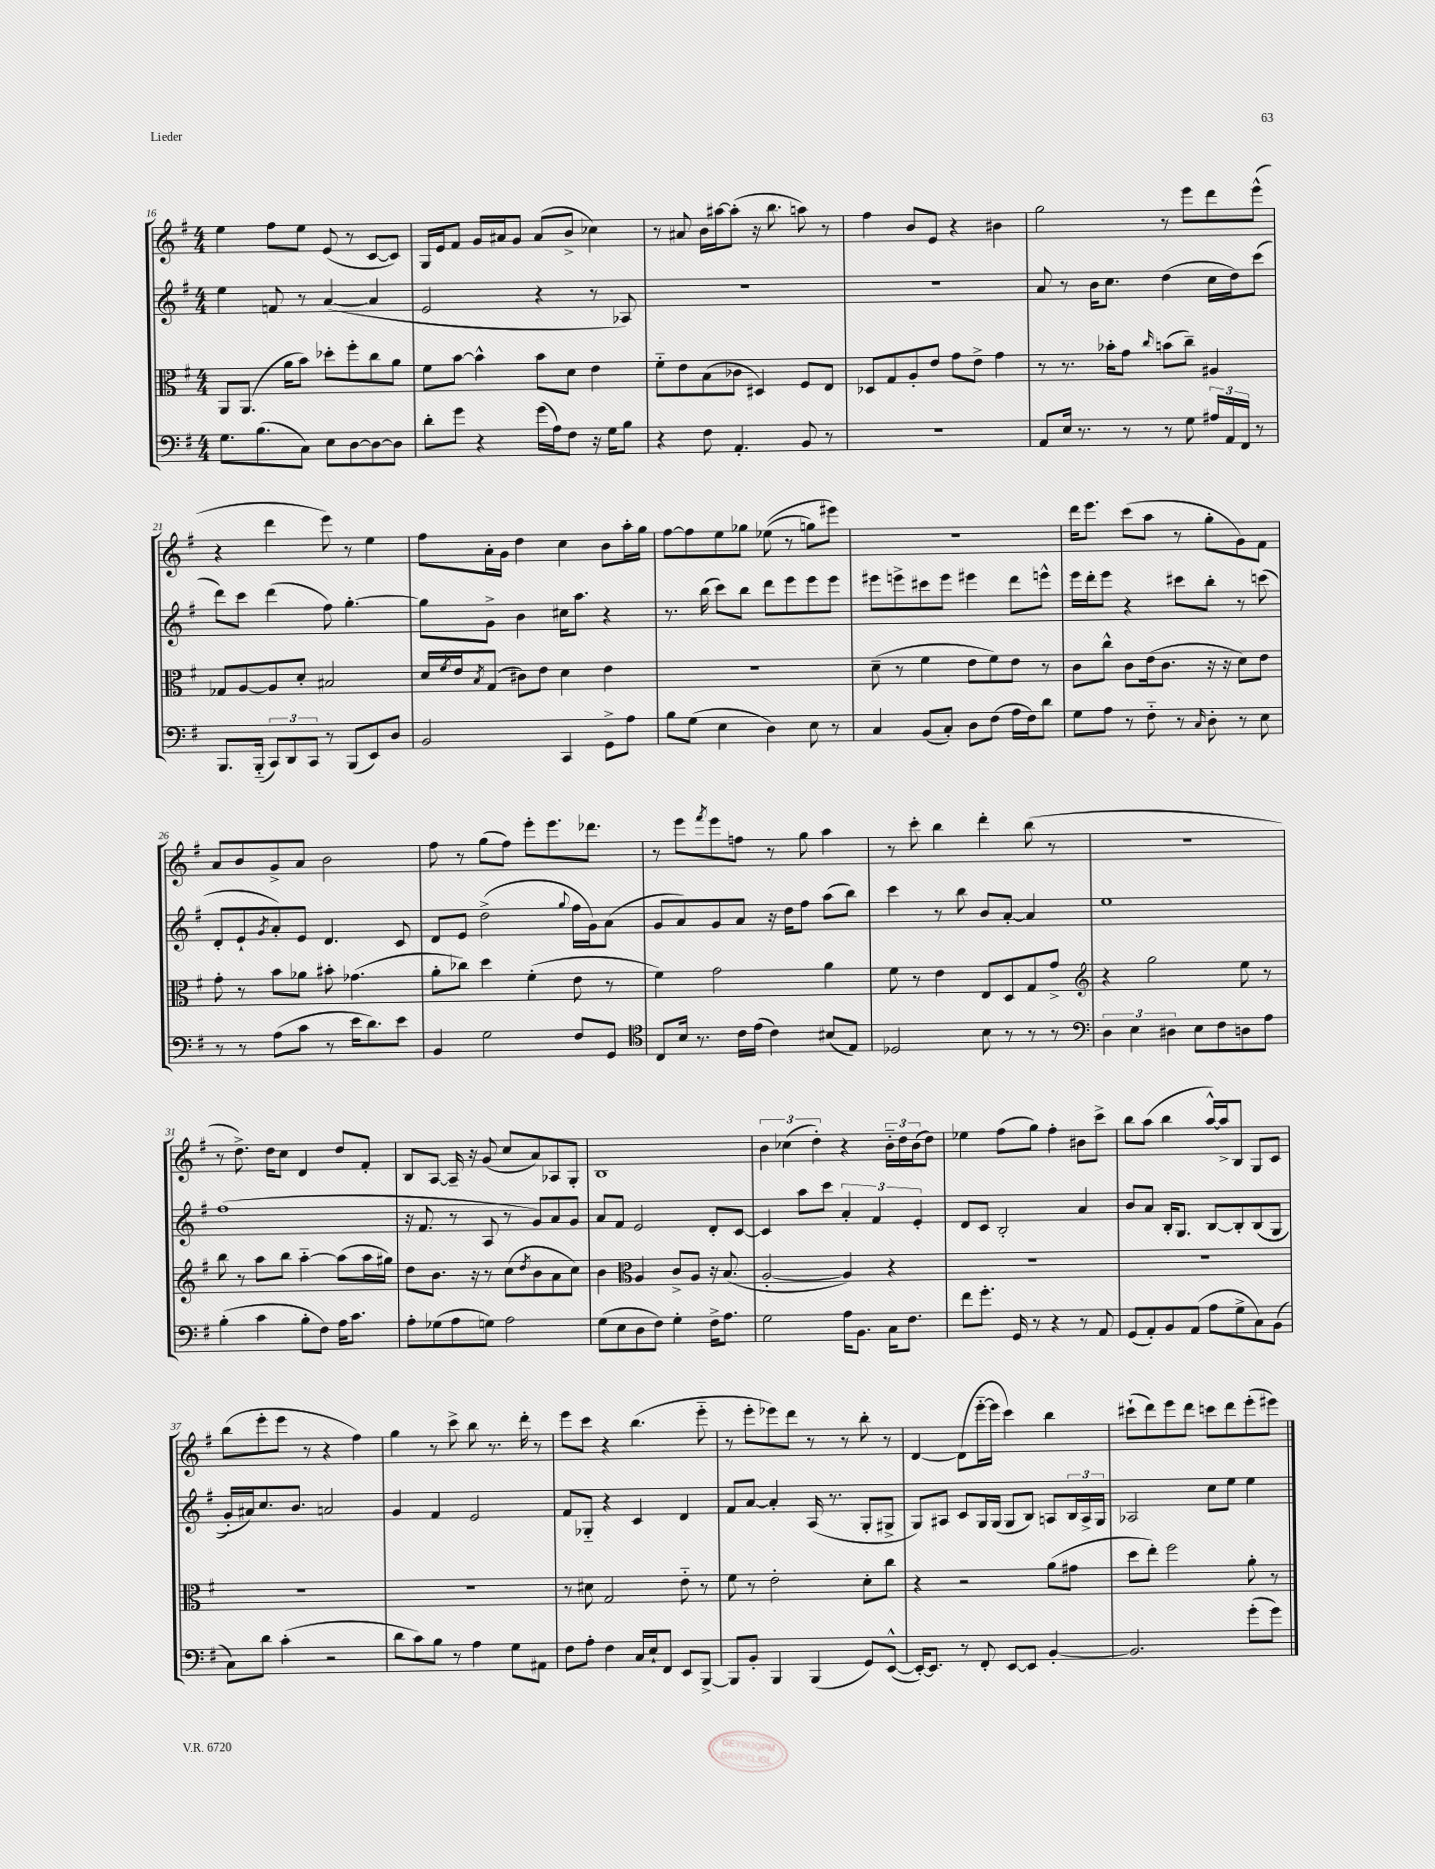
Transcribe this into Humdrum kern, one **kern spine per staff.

**kern	**kern	**kern	**kern
*staff4	*staff3	*staff2	*staff1
*clefF4	*clefC3	*clefG2	*clefG2
*k[f#]	*k[f#]	*k[f#]	*k[f#]
*M4/4	*M4/4	*M4/4	*M4/4
8.G	8AA	4ee	4ee
.	(8.AA	.	.
(8.B	.	.	.
.	.	8f	8ff#
.	16a	.	.
8C)	8b)	8r	8ee
8E	8dd-'	([4a	(8e
[8D	8ff#'	.	8r
8D_	8cc	4a]	[8c
8D]	8a	.	8c])
=	=	=	=
8d'	8f#	2e	16G
.	.	.	16e
8g	[8b	.	8f#
4r	4b^^]	.	16g
.	.	.	16a#
.	.	.	8g
(16g	8b	4r	(8a#
16A)	.	.	.
8F#	8d	.	8b^
16r	4e	8r	4cc-)
16G	.	.	.
8B	.	8A-)	.
=	=	=	=
4r	8f#'~	1r	8r
.	8e	.	8a#
8F#	(8B	.	16b
.	.	.	[16aa#
4.AA'	8c-	.	(8aa#']
.	4D#)	.	16r
.	.	.	8.bb
8BB	8F#	.	8aa)
8r	8E	.	8r
=	=	=	=
1r	8D-	1r	4ff#
.	8G	.	.
.	8A'	.	8b
.	8e	.	8e
.	8g	.	4r
.	8e^	.	.
.	4g	.	4b#
=	=	=	=
8AA	8r	8a	2gg
16E	8.r	8r	.
8.r	.	.	.
.	.	16b	.
.	16b-'	8.cc	.
8r	8g	.	.
.	16qqcc	.	.
8r	(8b	(4dd	8r
8G	8cc~)	.	8eee
24A#	4A#	16cc	8ddd
24AA	.	.	.
.	.	16dd)	.
24FF#	.	.	.
8r	.	(8ccc	(8eee^^
=	=	=	=
8.BBB	8G-	8ddd)	4r
.	[8A	8ccc	.
(16BBB'~	.	.	.
12CC)	8A]	(4ddd	4ddd
12DD	.	.	.
.	8d'	.	.
12CC	.	.	.
8r	2B#	8ff#)	8eee)
(8BBB	.	[4.gg'	8r
8EE)	.	.	4ee
8D	.	.	.
=	=	=	=
2BB	16d	8gg]	8ff#
.	8qf#	.	.
.	16e	.	.
.	8qB	.	.
.	(8G	8g^	16a'
.	.	.	16g
.	8c#)	4b	4dd
.	8e	.	.
4CC	4d	16cc#	4cc
.	.	8.aa	.
8GG^	4e	4r	8b
8A	.	.	16aa'
.	.	.	16gg
=	=	=	=
8B	1r	8.r	[8ff#
(8G	.	.	8ff#]
.	.	(16bb	.
4E	.	8ccc)	8ee
.	.	8bb	8gg-
4D)	.	8ddd	&((8ee-
.	.	8eee	8r
8E	.	8eee	8gg)
8r	.	8eee	8eee#&)
=	=	=	=
4C	(8d~	8eee#	1r
.	8r	8eee^	.
(8BB	4f#	8ccc#	.
8C')	.	8eee	.
8D	8e	4eee#	.
(8F#	8f#)	.	.
16A	8e	8ddd	.
16F#)	.	.	.
8d	8r	8eee^^	.
=	=	=	=
8G	8c	16eee	16ddd
.	.	16ddd'	8.eee
8A	8cc^^	8eee	.
8r	8c	4r	(8ccc
8F#'~	(16e	.	8aa
.	8.c	.	.
8r	.	8ccc#	8r
16qqC	.	.	.
8D'	16r	8bb'	8gg'
.	16r	.	.
8r	8d)	8r	8g)
8E	8e	(8ccc	8f#
=	=	=	=
8r	8g'	8d'	8a
8r	8r	8e`	8b
.	.	8qg	.
(8A	8b	8a')	8g^
8c	8a-	8e	8a
8r	8b#'	4.d	2b
16e	(4.g-	.	.
8.d)	.	.	.
8e	.	8c	.
=	=	=	=
4BB	8a'	8d	8ff#
.	8cc-)	8e	8r
2G	4dd	(2dd^	(8gg
.	.	.	8ff#)
.	(4f#'	.	8eee'
.	.	.	8.eee
.	.	8qqgg	.
8F#	8e	16ff#	.
.	.	16g)	8.ddd-
8GG	8r	(8a	.
=	=	=	=
*clefC4	*	*	*
8C	4f#)	8g	8r
16B	.	8a)	8eee
8.r	.	.	.
.	.	.	8qfff#
.	2g	8g	8eee
16c	.	8a	8ff
(16e	.	.	.
4c)	.	16r	8r
.	.	16dd	.
.	.	8ff#	8gg
(8B#	4a	(8aa	4aa
8E)	.	8bb)	.
=	=	=	=
2D-	8f#	4ccc	8r
.	8r	.	8ccc'
.	4e	8r	4bb
.	.	8bb	.
8B	8E	8b	4ddd'
8r	8D	[8a'	.
8r	8G	4a]	(8bb
8r	8g^	.	8r
=	=	=	=
*clefF4	*clefG2	*	*
6D	4r	1ee	1r
6E	.	.	.
.	2gg	.	.
6D#	.	.	.
8E	.	.	.
8F#	.	.	.
8D	8ee	.	.
8A	8r	.	.
=	=	=	=
(4B'	8bb	(1ff#	8r
.	8r	.	8.dd^)
4c	8aa	.	.
.	.	.	16dd
.	8bb	.	8cc
8B'	[4aa'~	.	4d
8F#)	.	.	.
16A	(8aa]	.	8dd
8.c	.	.	.
.	16aa	.	8f#'
.	16gg#)	.	.
=	=	=	=
8A'	8dd	16r	8B
.	.	8.f#	.
(8G-	8.b	.	[8A
8A	.	8r	16A~]
.	16r	.	16r
8G)	8r	8A	(8g
2A	(8cc	8r	8cc
.	8qdd	.	.
.	8b	8g)	8a)
.	8a	8a	8A-
.	8cc)	8g	8G'
=	=	=	=
(8G	4b	8a	1B
8E	.	8f#	.
*	*clefC3	*	*
8D	4A	2e	.
8F#)	.	.	.
4G'	8c^	.	.
.	8A	.	.
16F#^	16r	8d'	.
8.A	(8.B	.	.
.	.	[8c	.
=	=	=	=
2G	[2A'	4c]	6b
.	.	.	(6cc-
.	.	8aa	.
.	.	.	6dd')
.	.	8ccc	.
16A	4A])	6a'	4r
8.BB	.	.	.
.	.	6f#	.
16C	4r	.	24b'~
.	.	.	24dd
8.F#	.	.	.
.	.	6e'	(24b
.	.	.	8dd)
=	=	=	=
8f#	1r	8d	4ee-
8.g'	.	8c	.
.	.	2B'	(8ff#
16GG	.	.	.
8r	.	.	8gg)
4r	.	.	4ff#'
8r	.	4a	8b#
8AA	.	.	8ccc^
=	=	=	=
(8GG	1r	8b	8bb
8AA')	.	8a	(8aa
8BB	.	16B'	4bb
.	.	8.G	.
(8AA	.	.	.
8A	.	[8B	[16aa^^)
.	.	.	16aa^]
8G^	.	8B']	8B
8C)	.	&((8B	8G
(8BB	.	8G	8c
=	=	=	=
8C)	1r	16g')	(8bb
.	.	16a#&)	.
8d	.	8.cc	8eee'
(4c'	.	.	8eee
.	.	8.b	.
.	.	.	8r
2r	.	2a	4r
.	.	.	4ff#)
=	=	=	=
8d	1r	4g	4gg
8c)	.	.	.
8B	.	4f#	8r
8r	.	.	8ccc^
4A	.	2e	8bb
.	.	.	8.r
8G	.	.	.
.	.	.	16ddd'
8AA#	.	.	8r
=	=	=	=
8F#	8r	8f#	8eee
8A'	8d#	8G-'~	8ccc
4F#	2G	4r	4r
16C	.	4c	(4.bb
16E`	.	.	.
8FF#	.	.	.
8EE	8e'~	4d	.
[8BBB^	8r	.	8eee'~
=	=	=	=
8BBB]	8f#	8f#	8r
8BB'	8r	[8a	8eee'
4BBB	2e'	4a']	8eee-)
.	.	.	8ddd
(4BBB	.	(16A	8r
.	.	8.r	.
.	.	.	8r
8GG)	8d'	8G'	8bb'
([8EE^^	8cc	8G#^	8r
=	=	=	=
16EE'_)	4r	8G)	[4d
8.EE]	.	.	.
.	.	8A#	.
8r	2r	8c	(8d]
8FF#'	.	16G	[16eee'~
.	.	(16G	16eee]
[8EE	.	8G	4ccc)
8EE]	.	8B)	.
[4BB'	(8a	8A	4bb
.	8g#	24B	.
.	.	24A^	.
.	.	24G	.
=	=	=	=
2.BB]	8dd	2A-	(8ccc#`
.	8ee')	.	8ddd)
.	2ff#	.	8eee
.	.	.	8ddd
.	.	8cc	8ccc
.	.	8ee	8ddd
(8g'	8a'	4ee	(8eee'
8g)	8r	.	8eee#)
==	==	==	==
*-	*-	*-	*-
